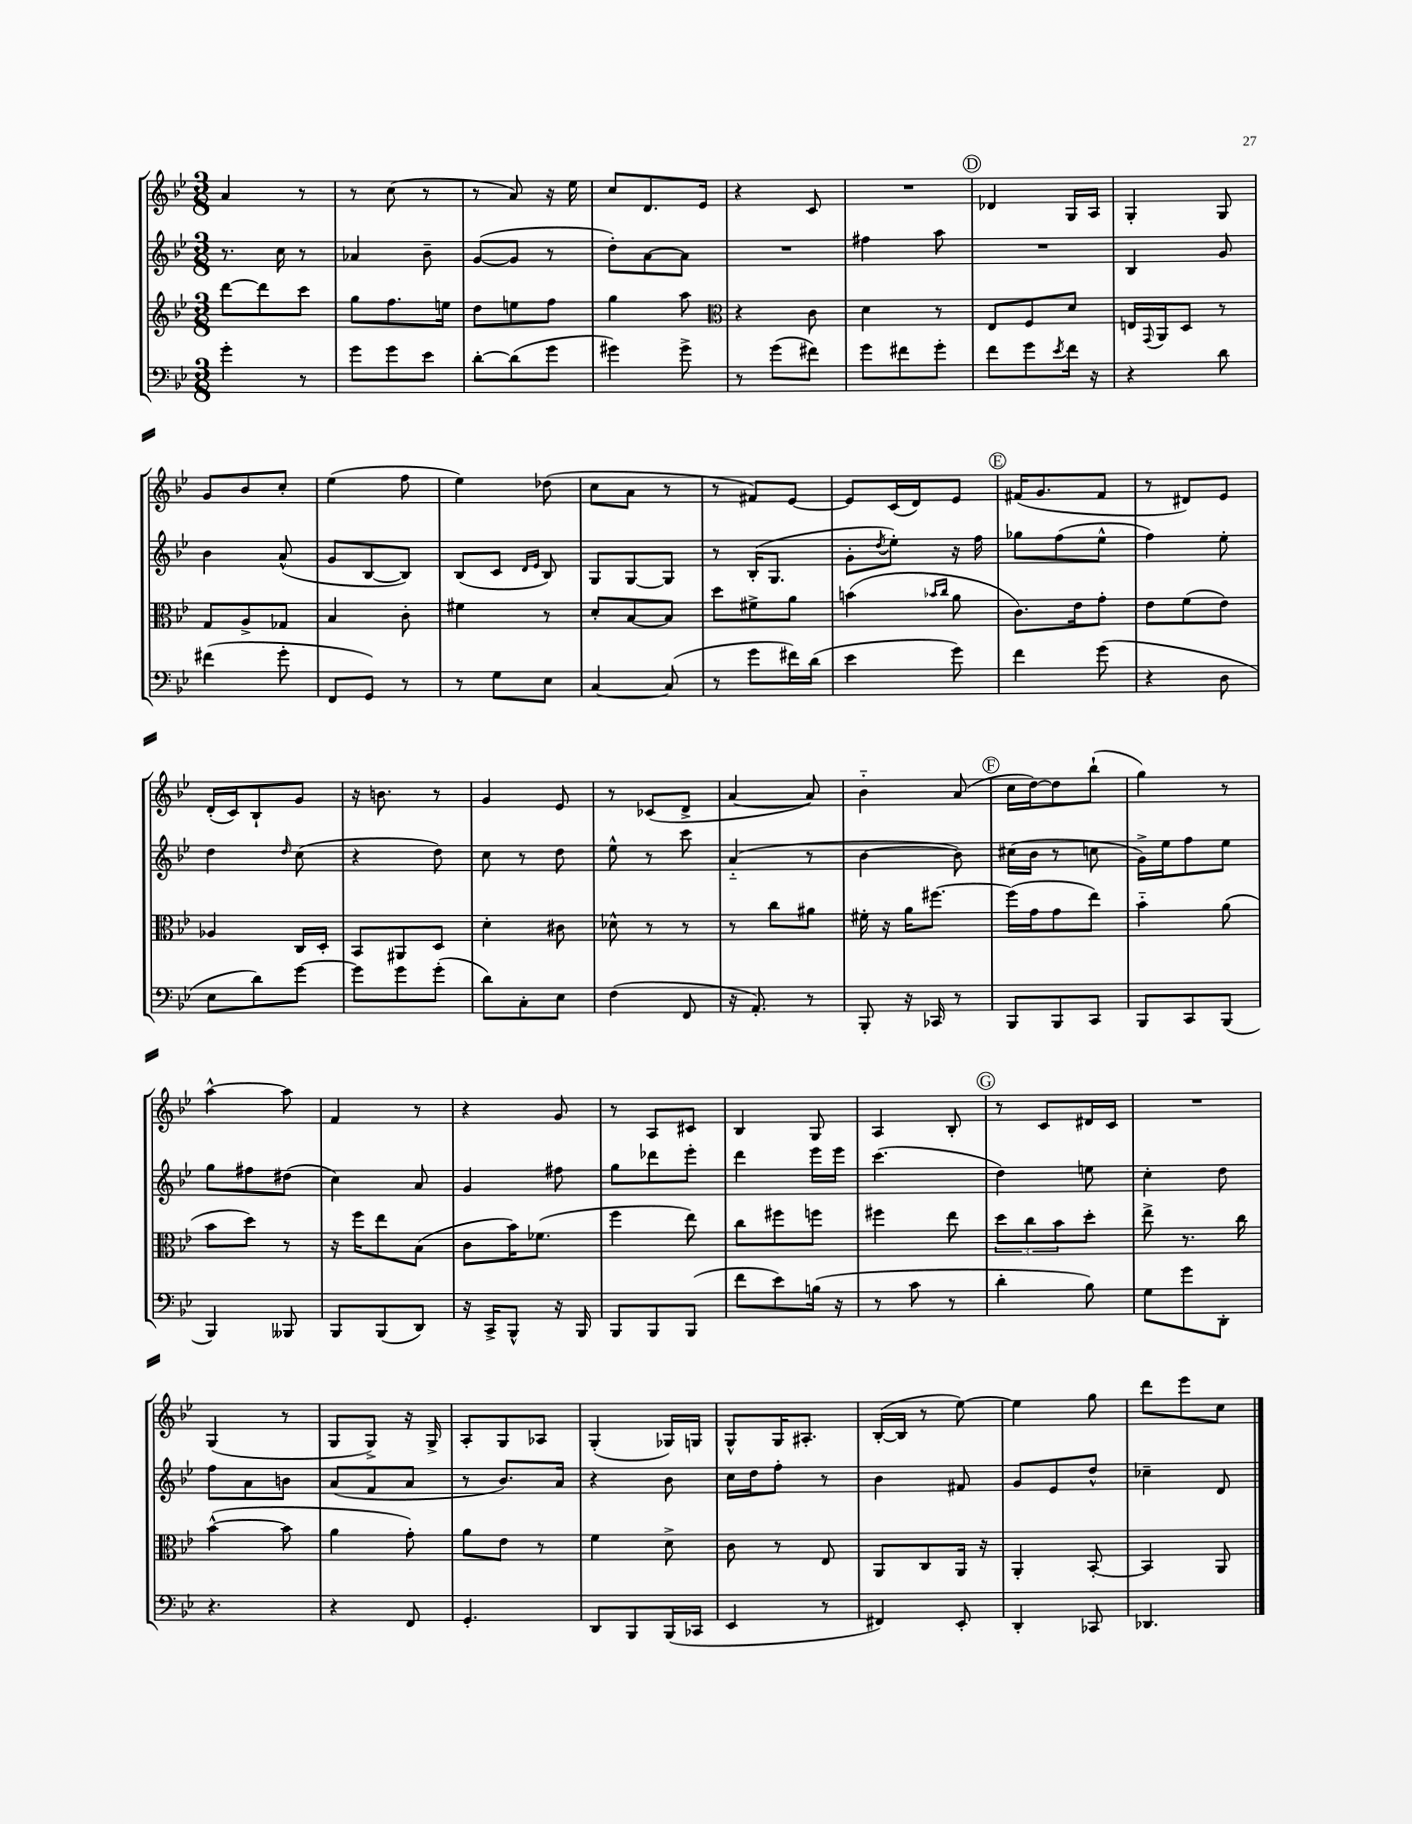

**kern	**kern	**kern	**kern
*part4	*part3	*part2	*part1
*staff4	*staff3	*staff2	*staff1
*clefF4	*clefG2	*clefG2	*clefG2
*k[b-e-]	*k[b-e-]	*k[b-e-]	*k[b-e-]
*M3/8	*M3/8	*M3/8	*M3/8
=113	=113	=113	=113
4g'\	[8ddd\L	8.r	4a/
.	8ddd\]	.	.
.	.	16cc\	.
8r	8ccc\J	8r	8r
=114	=114	=114	=114
8g\L	8gg\L	4a-X/	8r
8g\	8.ff\	.	(8cc\
8e-\J	.	8b-~\	8r
.	16een\Jk	.	.
=115	=115	=115	=115
[8d'\L	8dd\L	([8g/L	8r
(8d\]	8een\	8g/J]	8a/)
8g\J	8ff\J	8r	16r
.	.	.	16ee-\
=116	=116	=116	=116
4g#X\)	4gg\	8dd'\L)	8cc/L
.	.	[8a\	8.d/
8g#^\	8aa\	8a\J]	.
.	.	.	16e-/Jk
=117	=117	=117	=117
*	*clefC3	*	*
8r	4r	4.r	4r
(8g\L	.	.	.
8f#X\J)	8c\	.	8c/
=118	=118	=118	=118
8g\L	4d\	4ff#X\	4.r
8f#X\	.	.	.
8g'\J	8r	8aa\	.
!!LO:REH:place=s1:t=D
=119	=119	=119	=119
8f\L	8E-/L	4.r	4d-X/
8g\	8F/	.	.
8qe-/	.	.	.
16f\Jk	8d/J	.	16G/LL
16r	.	.	16A/JJ
=120	=120	=120	=120
4r	16En/LL	4B-/	4G'/
.	8qqGG/	.	.
.	16AA/J	.	.
.	8D/J	.	.
8d\	8r	8g/	8G/
!!LO:LB:g=z
=121	=121	=121	=121
(4f#X\	8G/L	4b-\	8g/L
.	8A^/	.	8b-/
8g'\	8G-X/J	(8a^^/	8cc'/J
=122	=122	=122	=122
8FF/L	4B-/	8g/L	(4ee-\
8GG/J)	.	[8B-/	.
8r	8c'\	8B-/J])	8ff\
=123	=123	=123	=123
8r	4f#X\	(8B-/L	4ee-\)
8G\L	.	8c/J	.
.	.	16qqd/LL	.
.	.	16qqe-/JJ	.
8E-\J	8r	8B-/)	(8dd-X\
=124	=124	=124	=124
[4C/	8d'/L	8G/L	8cc\L
.	[8B-/	[8G/	8a\J
(8C/]	8B-/J]	8G/J]	8r
=125	=125	=125	=125
8r	8dd\L	8r	8r
8g\L	8f#X^\	(16B-'/KL	8f#X/L)
.	.	8.G/J	.
16f#X\L)	8a\J	.	[8e-/J
(16d\JJ	.	.	.
=126	=126	=126	=126
4e-\	(4bn\	8g'\L	8e-/L]
.	.	8qdd/	.
.	.	8ee-'\J)	(16c/L
.	.	.	16d/J)
.	16qqb-X/LL	.	.
.	16qqcc/JJ	.	.
8g\)	8a\	16r	8e-/J
.	.	16ff\	.
!!LO:REH:place=s1:t=E
=127	=127	=127	=127
4f\	8.c\L)	8gg-X\L	(16f#X/KL
.	.	.	8.g/
.	.	(8ff\	.
.	16e-\k	.	.
(8g\	8g'\J	8ee-^^\J	8f#/J
=128	=128	=128	=128
4r	8e-\L	4ff\)	8r
.	(8f\	.	8d#X/L)
8D\	8e-\J)	8ee-'\	8e-/J
!!LO:LB:g=z
=129	=129	=129	=129
8E-\L	4A-X/	4dd\	(16d'/LL
.	.	.	16c/J)
8d\)	.	.	8B-`/
.	.	16qqdd/	.
[8g\J	16C/LL	(8cc\	8g/J
.	16D'/JJ	.	.
=130	=130	=130	=130
8g\L]	8BB-/L	4r	16r
.	.	.	8.bn\
8g\	8AA#X/	.	.
(8g'\J	8D/J	8dd\)	8r
=131	=131	=131	=131
8d\L)	4d'\	8cc\	4g/
8C'\	.	8r	.
8E-\J	8c#X\	8dd\	8e-/
=132	=132	=132	=132
(4F\	8d-X^^\	8ee-^^\	8r
.	8r	8r	(8c-X/L
8FF/	8r	8ccc\	8d^/J
=133	=133	=133	=133
16r	8r	(4a/	[4a/
8.AA'/)	.	.	.
.	8cc\L	.	.
8r	8a#X\J	8r	8a/])
=134	=134	=134	=134
8BBB-'/	16f#X'\	[4b-\	4b-\
.	16r	.	.
16r	16a\KL	.	.
16CC-X/	[8.ff#X\J	.	.
8r	.	8b-\])	(8a/
!!LO:REH:place=s1:t=F
=135	=135	=135	=135
8BBB-/L	(16ff#\LL]	(16cc#X\LL	16cc\LL
.	16g\J	16b-\JJ	[16dd\J)
8BBB-/	8g\	8r	8dd\]
8CC/J	8ee-\J)	8ccn\	(8bb-`\J
=136	=136	=136	=136
8BBB-/L	4b-\	16g^\LL)	4gg\)
.	.	16ee-\J	.
8CC/	.	8ff\	.
(8BBB-/J	(8a\	8ee-\J	8r
!!LO:LB:g=z
=137	=137	=137	=137
4BBB-/)	8b-\L	8gg\L	[4aa^^\
.	8dd\J)	8ff#X\	.
8BBB--X/	8r	(8dd#X\J	8aa\]
=138	=138	=138	=138
8BBB-/L	16r	4cc\)	4f/
.	16ff\KL	.	.
(8BBB-/	8ee-\	.	.
8DD/J)	(8B-\J	8a/	8r
=139	=139	=139	=139
16r	8c\L	4g/	4r
16CC^/KL	.	.	.
8BBB-^^/J	16b-\K)	.	.
.	(8.f-X\J	.	.
16r	.	8ff#X\	8g/
16BBB-/	.	.	.
=140	=140	=140	=140
8BBB-/L	4ff\	8gg\L	8r
8BBB-/	.	8ddd-X\	8A/L
(8BBB-/J	8ee-\)	8eee-'\J	8c#X/J
=141	=141	=141	=141
8f\L	8cc\L	4ddd\	4B-/
8e-\)	8ff#X\	.	.
(16Bn\Jk	8ffn\J	16eee-\LL	8G/
16r	.	16eee-\JJ	.
=142	=142	=142	=142
8r	4ff#X\	(4.ccc\	4A/
8c\	.	.	.
8r	8ee-\	.	8B-'/
!!LO:REH:place=s1:t=G
=143	=143	=143	=143
4d'\	12dd\L	4dd\)	8r
.	12cc\	.	.
.	.	.	8c/L
.	12b-\	.	.
8B-\)	8dd'\J	8een\	16d#X/L
.	.	.	16c/JJ
=144	=144	=144	=144
8G\L	8ee-^\	4cc'\	4.r
8g\	8.r	.	.
8DD'\J	.	8dd\	.
.	16cc\	.	.
!!LO:LB:g=z
=145	=145	=145	=145
4.r	([4b-^^\	8ff\L	(4G/
.	.	8a\	.
.	8b-\]	8bn\J	8r
=146	=146	=146	=146
4r	4a\	(8a/L	8G/L
.	.	8f/	8G^/J)
8FF/	8g'\)	8a/J	16r
.	.	.	16G^/
=147	=147	=147	=147
4.GG'/	8a\L	8r	8A'/L
.	8e-\J	8.b-/L)	8G/
.	8r	.	8A-X/J
.	.	16a/Jk	.
=148	=148	=148	=148
8DD/L	4f\	4r	(4G'/
8BBB-/	.	.	.
(16BBB-/L	8d^\	8b-\	16G-X/LL)
16CC-X/JJ	.	.	16Gn/JJ
=149	=149	=149	=149
4EE-/	8c\	16cc\LL	8G^^/L
.	.	16dd\J	.
.	8r	8ff'\J	16G/K
.	.	.	8.A#X'/J
8r	8E-/	8r	.
=150	=150	=150	=150
4FF#X/)	8AA/L	4b-\	([16B-'/LL
.	.	.	16B-/JJ]
.	8C/	.	8r
8EE-'/	16AA/Jk	8f#X/	[8ee-\)
.	16r	.	.
=151	=151	=151	=151
4DD'/	4AA'/	8g/L	4ee-\]
.	.	8e-/	.
8CC-X/	[8BB-'/	8dd^^/J	8gg\
=152	=152	=152	=152
4.DD-X/	4BB-/]	4cc-X~\	8ddd\L
.	.	.	8eee-\
.	8AA/	8d/	8cc\J
==	==	==	==
*-	*-	*-	*-
